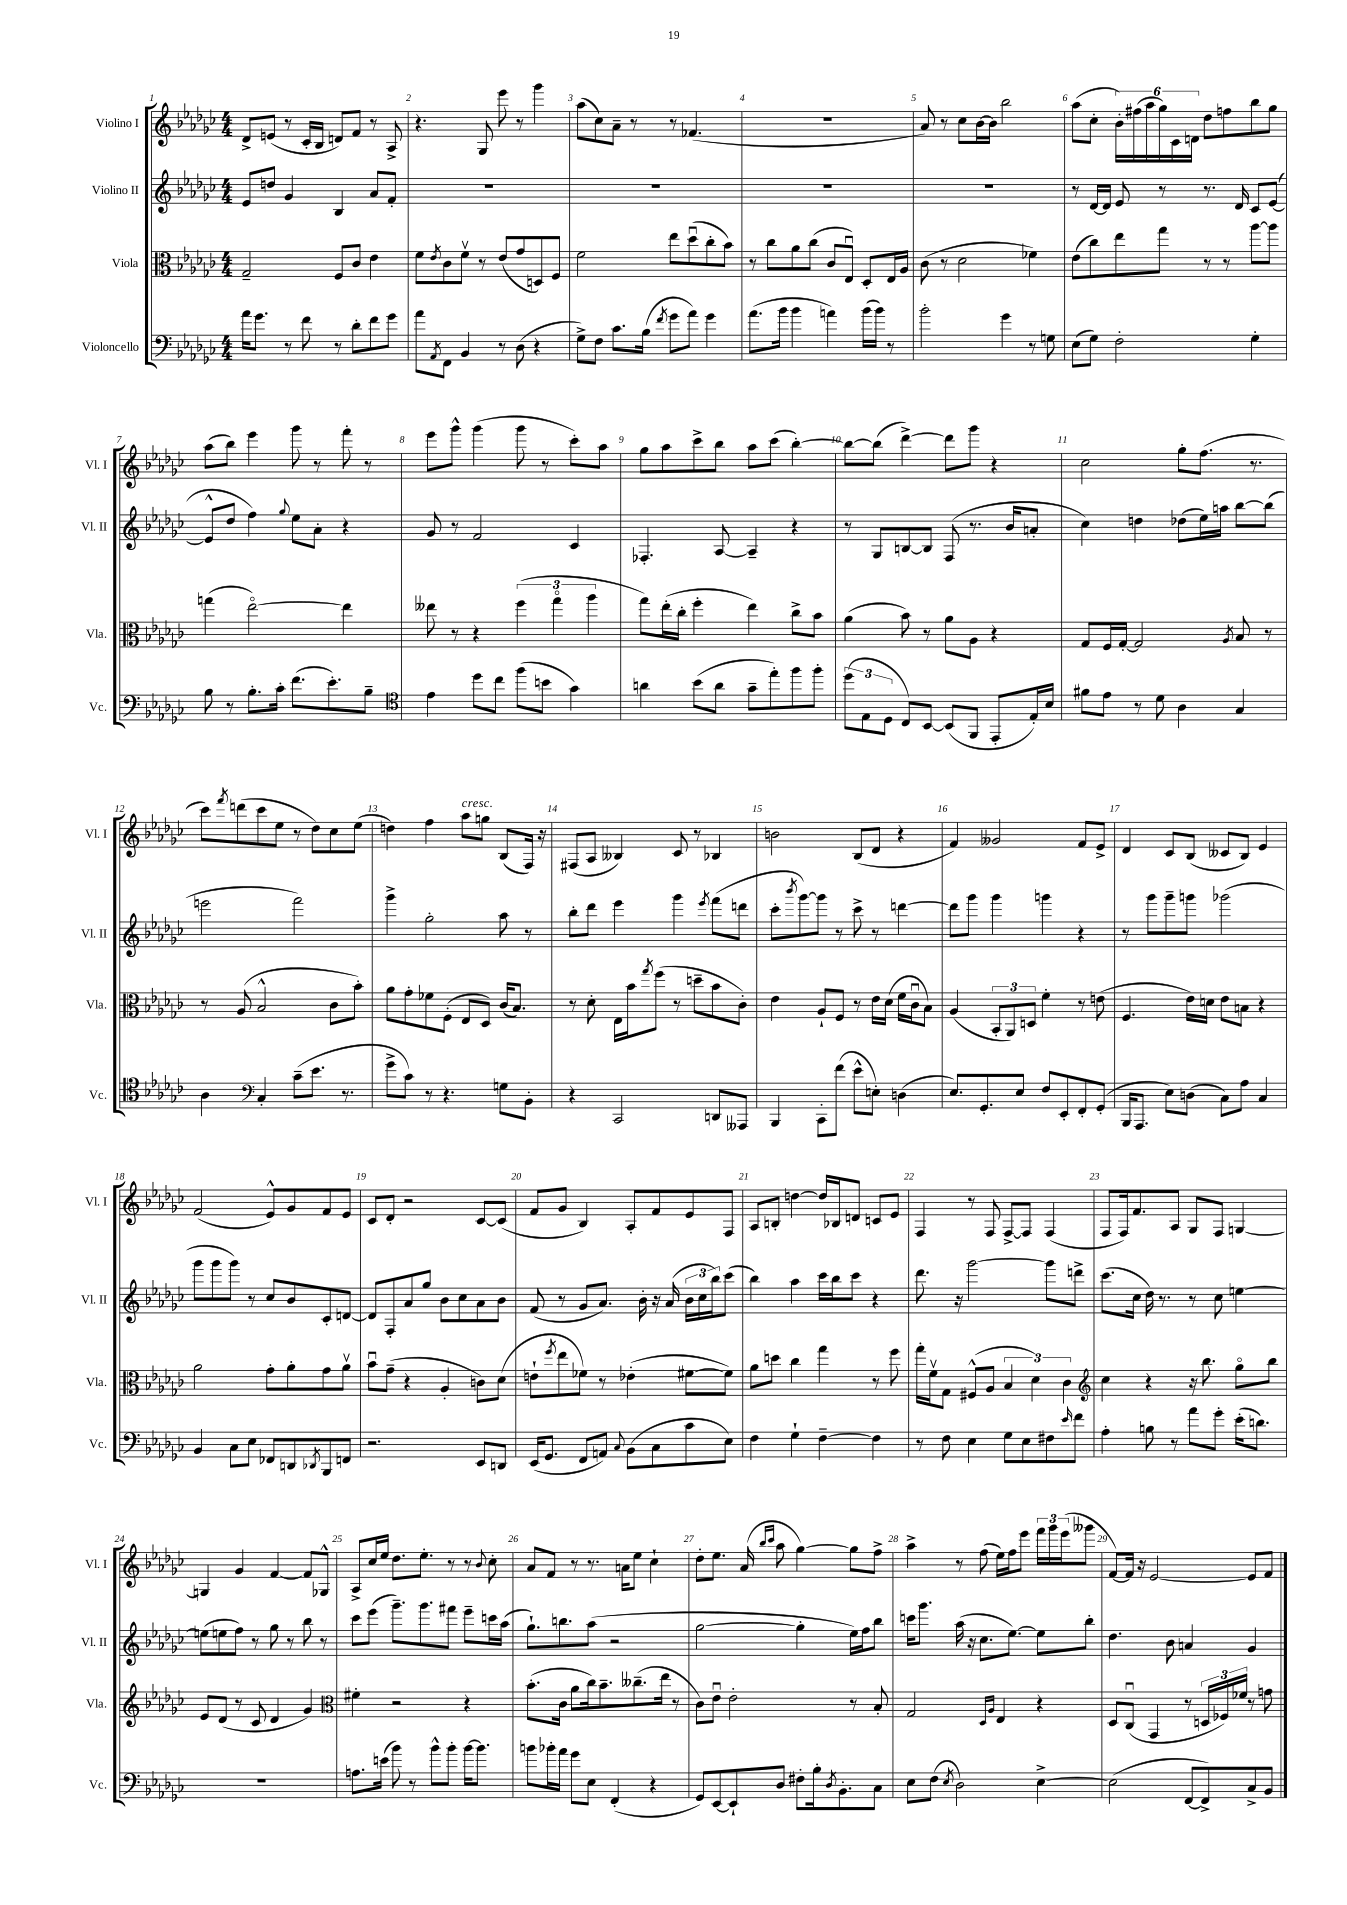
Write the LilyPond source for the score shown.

<<
\new StaffGroup <<
\new Staff = "s0" \with { instrumentName = "Violino I" shortInstrumentName = "Vl. I" } {
    \clef treble \key ges \major \numericTimeSignature \time 4/4
    des'8-> e'8( r8 ces'16-. bes16 d'8) f'8 r8 aes8-> |
    r4. ges8 ees'''8 r8 ges'''4 |
    aes''8( ces''8) aes'8-- r8 r8 fes'4.( |
    R1 |
    aes'8) r8 ces''8 bes'16~ bes'16 bes''2 |
    aes''8( ces''8-. \tuplet 6/4 { bes'16-.) fis''16( aes''16 ges''16) ces'16 d'16 } des''8 f''8 bes''8 ges''8 |
    aes''8( bes''8) ees'''4 ges'''8 r8 f'''8-. r8 |
    ees'''8 ges'''8-^ ges'''4( ges'''8 r8 ces'''8-.) aes''8 |
    ges''8 aes''8 ces'''8-> bes''8 aes''8 ces'''8( bes''4~-.) |
    bes''8~ bes''8( des'''4~->) des'''8 ges'''8 r4 |
    ces''2 ges''8-. f''8.( r8. |
    ces'''8) \acciaccatura { f'''8 } d'''8( ces'''8 ees''8 r8 des''8) ces''8 ees''8( |
    d''4) f''4 aes''8^\markup { \italic "cresc." } g''8 bes8( f16) r16 |
    fis8( aes8 beses4) ces'8 r8 bes4 |
    b'2 bes8( des'8 r4 |
    f'4) geses'2 f'8 ees'8-> |
    des'4 ces'8 bes8( ceses'8 bes8) ees'4 |
    f'2( ees'8-^) ges'8 f'8 ees'8 |
    ces'8 des'8-. r2 ces'8~ ces'8( |
    f'8 ges'8 bes4) aes8-. f'8 ees'8 f8 |
    aes8 b8-. d''4~ d''16 bes16 d'8 c'8 ees'8 |
    f4 r8 f8 f8~-> f8 f4( |
    f8 f16) f'8. aes8 ges8 f8 g4~ |
    g4 ges'4 f'4~ f'8 ges8-^ |
    aes8-> ces''16 ees''16 des''8. ees''8.-. r8 r8 \appoggiatura { bes'8 } ces''8-. |
    aes'8 f'8 r8 r8. a'16 ees''8 ces''4-! |
    des''8-. ees''8. aes'16( \grace { bes''16 ces'''16 } aes''8 ges''4~) ges''8 f''8-> |
    aes''4-> r8 f''8( ees''16) f''16 ees'''8 \tuplet 3/2 { f'''16 ges'''16 ees'''16( } geses'''8 |
    f'8~) f'16 r16 ees'2~ ees'8 f'8 \bar "|." |
}
\new Staff = "s1" \with { instrumentName = "Violino II" shortInstrumentName = "Vl. II" } {
    \clef treble \key ges \major \numericTimeSignature \time 4/4
    ees'8 d''8 ges'4 bes4 aes'8 f'8-. |
    R1 |
    R1 |
    R1 |
    R1 |
    r8 des'16~ des'16 ees'8 r8 r8. des'16 ces'8 ees'8~( |
    ees'8-^ des''8 f''4) \appoggiatura { ges''8 } ees''8 aes'8-. r4 |
    ges'8 r8 f'2 ces'4 |
    fes4.-. aes8~ aes4-- r4 |
    r8 ges8 b8~ b8 f8( r8. bes'16 a'8-. |
    ces''4) d''4 des''8( ees''16) a''16 bes''8~ bes''8( |
    e'''2 f'''2) |
    ges'''4-> ges''2-. aes''8 r8 |
    bes''8-. des'''8 ees'''4 ges'''4 \acciaccatura { ees'''8 } f'''8( d'''8 |
    ces'''8-. \acciaccatura { bes'''8 } ges'''8~) ges'''8 r8 ces'''8-> r8 d'''4~ |
    d'''8 ges'''8 ges'''4 g'''4 r4 |
    r8 ges'''8 ges'''8-- g'''8 ges'''2( |
    ges'''8 ges'''8 ges'''8) r8 ces''8 bes'8 ces'8-. d'8~ |
    d'8 f8-. aes'8 ges''8 bes'8 ces''8 aes'8 bes'8 |
    f'8( r8 ges'8 aes'8.) bes'16-. r16 aes'16( \tuplet 3/2 { bes'16 ces''16 bes''16) } ces'''8( |
    bes''4) aes''4 ces'''16 bes''16 ces'''8 r4 |
    des'''8. r16 ges'''2~ ges'''8 d'''8-> |
    ces'''8.( ces''16 des''16) r8. r8 ces''8 e''4~ |
    e''8( e''8 f''8) r8 ges''8 r8 bes''8 r8 |
    ces'''8 ees'''8( ges'''8.--) ges'''8. fis'''8 ees'''8-- c'''16 aes''16( |
    ges''8.-!) b''8. aes''8( r2 |
    ges''2~ ges''4-. ees''16) f''16 bes''8 |
    c'''16 ges'''8. aes''16( r16 ces''8. ees''8.~) ees''8 bes''8-. |
    des''4. bes'8 a'4 ges'4 \bar "|." |
}
\new Staff = "s2" \with { instrumentName = "Viola" shortInstrumentName = "Vla." } {
    \clef alto \key ges \major \numericTimeSignature \time 4/4
    ges2-- f8 ces'8 ees'4 |
    f'8 \acciaccatura { ees'8 } ces'8 f'8\upbow r8 ees'8( ges'8 d8) f8 |
    f'2 ees''8 des''8\downbow( ces''8-. bes'8) |
    r8 ces''8 aes'8 ces''8( ces'8 ees8\downbow) des8-. ees16 aes16 |
    ces'8( r8 des'2 fes'4) |
    ees'8( ces''8) ees''8 ges''8 r8 r8 aes''8~ aes''8 |
    g''4( ees''2~\flageolet) ees''4 |
    eeses''8 r8 r4 \tuplet 3/2 { f''4( ges''4\flageolet aes''4 } |
    ges''8) ees''16-.( ces''16-. f''4-. ees''4) ces''8-> bes'8 |
    aes'4( bes'8) r8 aes'8 aes8 r4 |
    ges8 f16 ges16~-. ges2 \acciaccatura { aes8 } bes8 r8 |
    r8 aes8( bes2-^ ces'8 bes'8-.) |
    aes'8 ges'8-. fes'8 f8-.( ees8 des8) ces'16( bes8.) |
    r8 des'8-. ees16 bes'16 \acciaccatura { ges''8 } f''8( r8 d''8-- bes'8 ces'8-.) |
    ees'4 aes8-! f8 r8 ees'16 des'16( f'16 ces'16\downbow bes8) |
    aes4( \tuplet 3/2 { bes,8-. aes,8) d8 } f'4-. r8 e'8( |
    f4. ees'16) d'16 ees'8 b8 r4 |
    aes'2 ges'8-. aes'8-. ges'8 aes'8\upbow |
    bes'8\downbow ges'8--( r4 aes4-. c'8) des'8( |
    e'8-! \acciaccatura { f''8 } ees''8 fes'8) r8 ees'4-.( fis'8~ fis'8) |
    aes'8 d''8 ces''4 ges''4 r8 f''8 |
    ges''16-. f'16\upbow ges8 fis8-^( aes8 \tuplet 3/2 { bes4 des'4) ces'4 } |
    \clef treble ces''4 r4 r16 bes''8. ges''8\flageolet bes''8 |
    ees'8 des'8( r8 ces'8 des'4 ges'4) |
    \clef alto fis'4-. r2 r4 |
    bes'8.-.( ces'16 aes'8 ces''16) bes'8.-- ceses''8.--( ees''16 r8 |
    ces'8) ees'8\downbow ees'2-. r8 bes8-. |
    ges2 \grace { des16 aes16 } ees4 r4 |
    des8 ces8\downbow( ges,4 r8 \tuplet 3/2 { d16 fes16) fes'16 } r8 g'8 \bar "|." |
}
\new Staff = "s3" \with { instrumentName = "Violoncello" shortInstrumentName = "Vc." } {
    \clef bass \key ges \major \numericTimeSignature \time 4/4
    aes'16 ges'8. r8 f'8 r8 des'8-. f'8 ges'8 |
    aes'8 \acciaccatura { aes,8 } f,8 bes,4 r8 des8( r4 |
    ges8->) f8 ces'8. bes16( \acciaccatura { f'8 } ges'8 aes'8) ges'4 |
    aes'8.( bes'16 bes'4 a'4) bes'16( bes'16) r8 |
    bes'2-. ges'4 r8 g8 |
    ees8( ges8) f2-. ges4-. |
    bes8 r8 bes8.-. ces'16-. f'8.( ees'8.-.) bes8-- |
    \clef tenor ees'4 des''8 ces''8 f''8( b'8 ges'4) |
    a'4 bes'8( a'8 ges'8-- ees''8-.) f''8 f''8-. |
    \tuplet 3/2 { des''8( ees8 des8 } ces8) bes,8~ bes,8( f,8 ees,8-. ees16-.) bes16 |
    fis'8 ees'8 r8 des'8 aes4 ges4 |
    aes4 \clef bass ces4-. ces'8--( ees'8. r8. |
    ges'8-> ces'8) r8 r4. g8 bes,8-. |
    r4 ces,2 d,8 aeses,,8 |
    bes,,4 ces,8-. f'8( ees'8-^ e8-.) d4( |
    ees8.) ges,8.-. ees8 f8 ees,8-. f,8-. ges,8-.( |
    bes,,16 aes,,8. ees8) d8( ces8) aes8 ces4 |
    bes,4 ces8 ees8 fes,8 d,8 \acciaccatura { des,8 } bes,,8 f,8 |
    r2. ees,8 d,8 |
    ees,16( ges,8. f,8 a,8) \appoggiatura { ces8 } bes,8( ces8 ces'8 ees8) |
    f4 ges4-! f4~-- f4 |
    r8 f8 ees4 ges8 ees8 fis8 \grace { ees'16 } f'8 |
    aes4-. b8 r8 aes'8 ges'8-. ees'16-.( d'8.) |
    R1 |
    a8. e'16( bes'8) r8 bes'8-^ bes'8-. bes'16~ bes'8. |
    b'8 bes'16-. aes'16 ges'8 ees8 f,4-.( r4 |
    ges,8) ees,8~ ees,8-! des8 fis8-. bes16-. \acciaccatura { des8 } bes,8.-. ces8 |
    ees8 f8( \acciaccatura { ees8 } des2) ees4~-> |
    ees2( f,8~ f,8->) ces8-> bes,8 \bar "|." |
}
>>
>>
\layout { \context { \Score \override BarNumber.break-visibility = ##(#f #t #t) barNumberVisibility = #all-bar-numbers-visible } }
